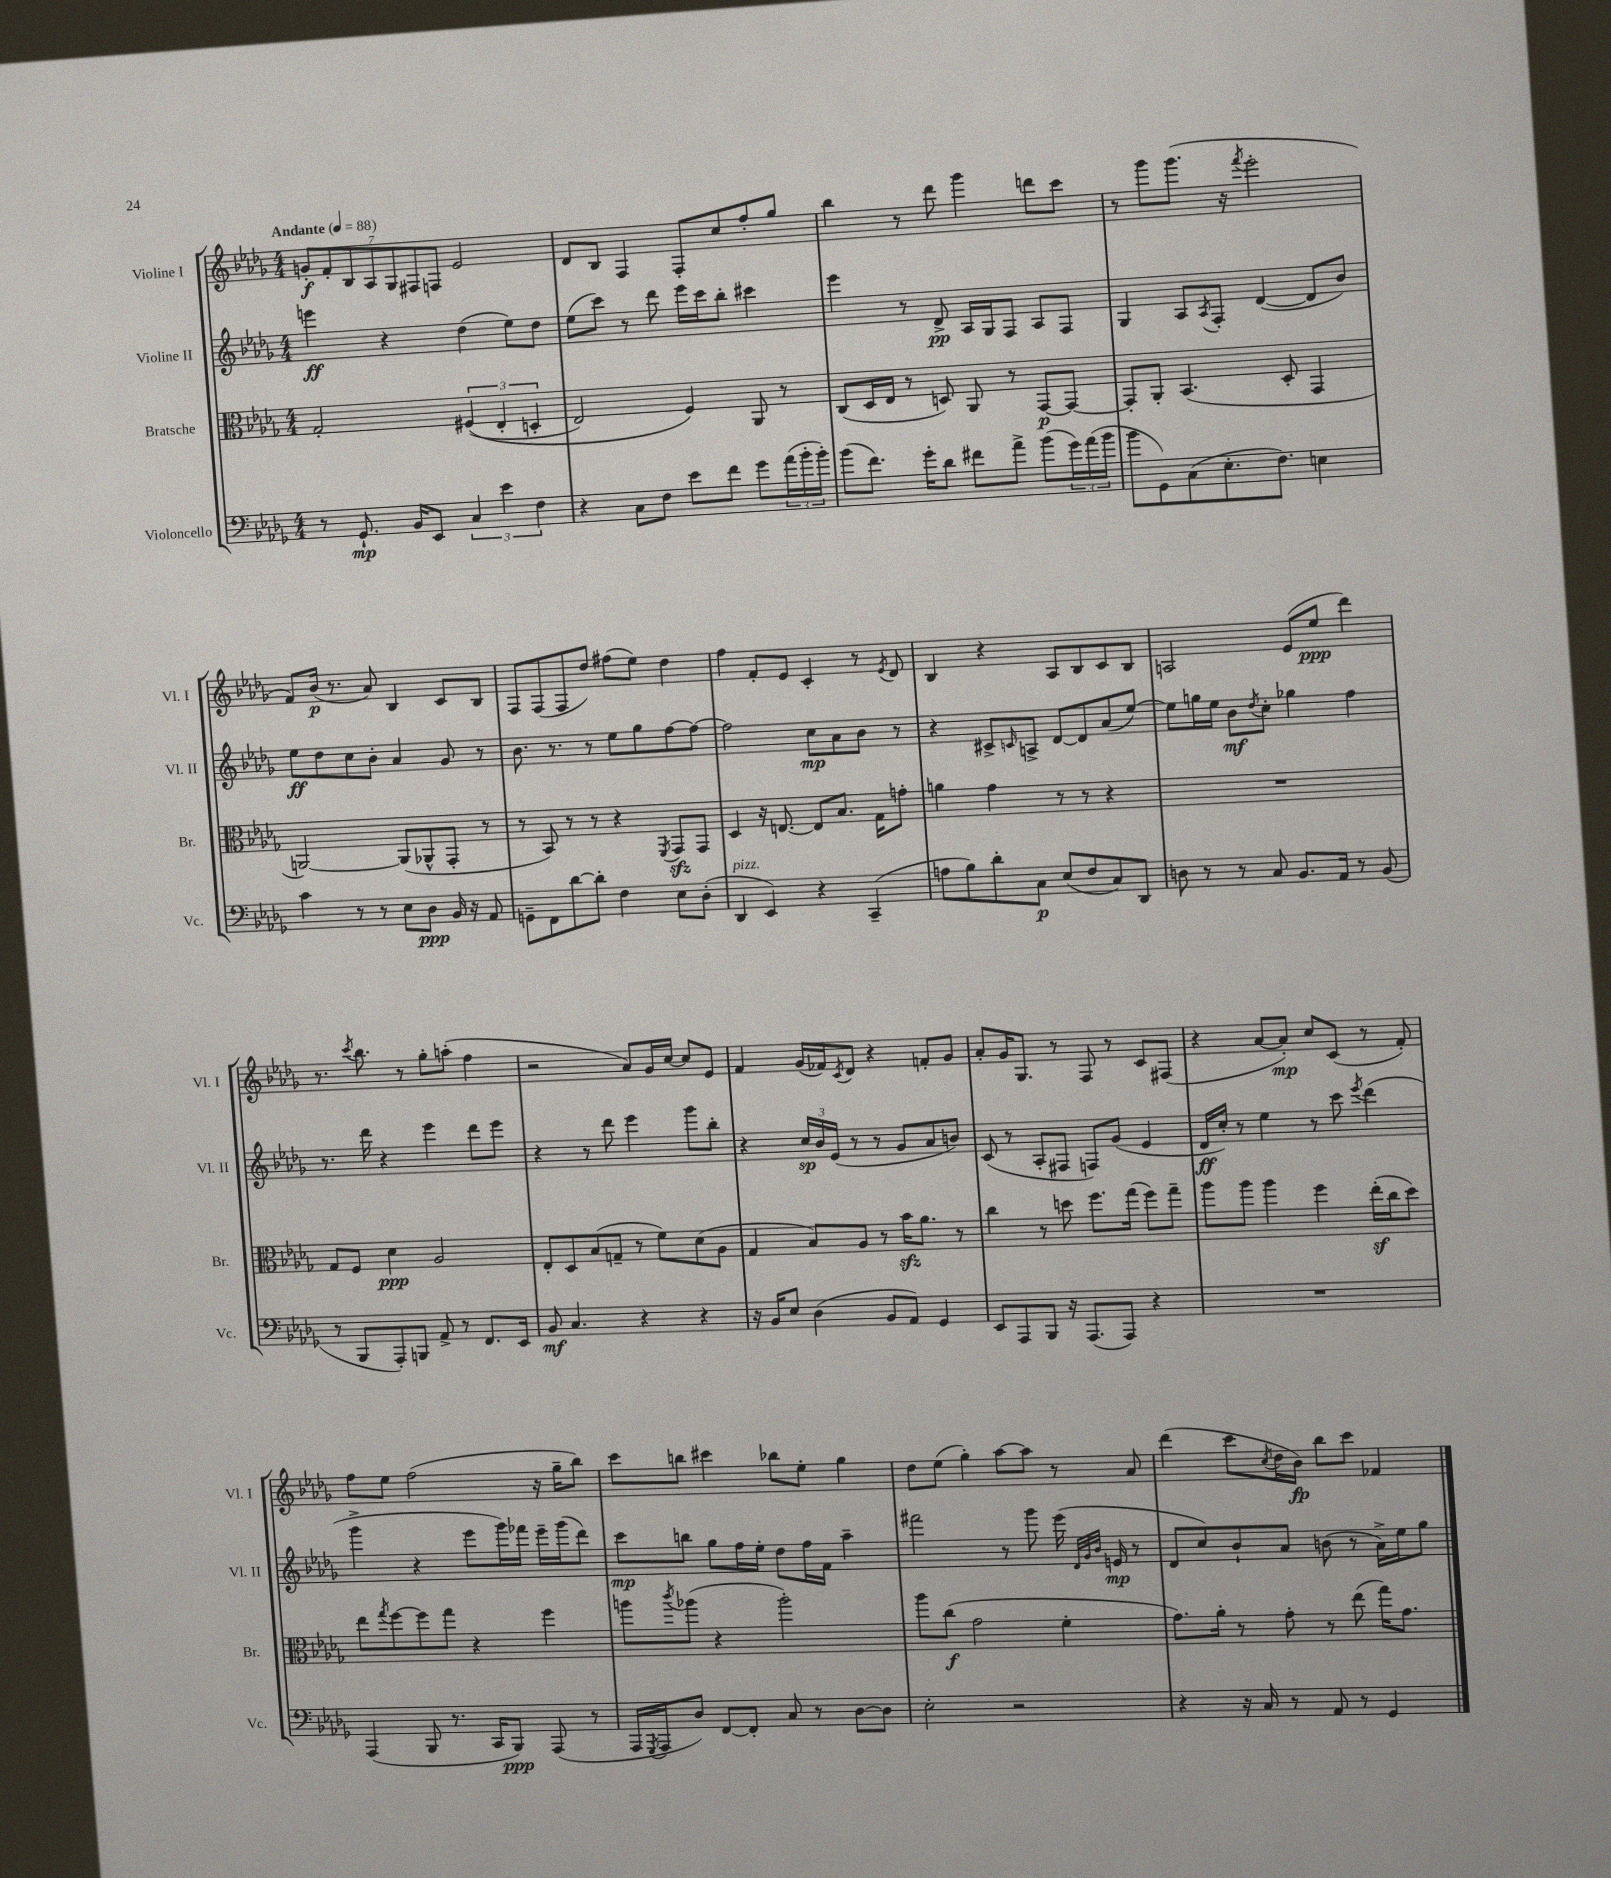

**kern	**kern	**kern	**kern
*staff4	*staff3	*staff2	*staff1
*clefF4	*clefC3	*clefG2	*clefG2
*k[b-e-a-d-g-]	*k[b-e-a-d-g-]	*k[b-e-a-d-g-]	*k[b-e-a-d-g-]
*M4/4	*M4/4	*M4/4	*M4/4
*MM88	*MM88	*MM88	*MM88
8r	2G-'	4eee	14g'
.	.	.	14f'
8.GG-`	.	.	.
.	.	.	14B-
.	.	.	14A-
.	.	4r	.
.	.	.	14G-
16BB-	.	.	.
.	.	.	14F#
8EE-	.	.	.
.	.	.	14F
6C	&((6F#	(4dd-	2e-
6e-	6E-'	.	.
.	.	8ee-)	.
6F	6D'	.	.
.	.	8dd-	.
=	=	=	=
4r	2E-)	(8ee-	8d-
.	.	8ccc)	8B-
8C	.	8r	4F
8F	.	8ddd-	.
8e-	4F&)	16eee-	8F'
.	.	16ccc	.
8f	.	8bb-'	8cc
8g-	8AA-	4ccc#	8ff'
(24a-	8r	.	8gg-
24b-'	.	.	.
24b-')	.	.	.
=	=	=	=
(8b-	(8C	4eee-	4bb-
8.f)	16D-	.	.
.	16E-	.	.
.	8r	8r	8r
16g-'	.	.	.
8d-	8D)	8d-^	8ddd-
8f#	8AA-	16A-	4ggg-
.	.	16G-	.
8a-^	8r	8F	.
(8b-	[8GG-	8A-	8ddd
24g-)	8GG-_	8F	8ccc
(24a-	.	.	.
24b-	.	.	.
=	=	=	=
8b-	8GG-']	4G-	8r
8GG-)	8AA-'	.	8ggg-
(8C	(4.BB-	8A-	(8.ggg-
.	.	8qA-	.
8.E-'	.	8F'	.
.	.	.	16r
.	.	.	8qfff
.	.	([4d-	2eee-'
8.F)	.	.	.
.	8D-'	.	.
4E	4GG-	8d-]	.
.	.	8b-)	.
=	=	=	=
4c	[2AA)	8ee-	8f)
.	.	8dd-	(16b-
.	.	.	8.r
8r	.	8cc	.
8r	.	8b-'	8a-)
8E-	(8AA]	4a-	4B-
8D-	8AA-^^	.	.
16BB-	8GG-'	8g-	8c
16r	.	.	.
8AA-	8r	8r	8B-
=	=	=	=
8GG~	8r	8.b-	8F
8FF	8BB-)	.	(8F
.	.	8.r	.
[8d-	8r	.	8F
8d-']	8r	8r	8dd-)
4F	4r	8ee-	(8ff#
.	.	8gg-	8ee-)
.	8qFF	.	.
8E-	8GG-	[8ff	4dd-
(8D-'	8GG-	8ff_	.
=	=	=	=
4DD-	4D-	2ff]	4ff
4EE-)	16r	.	8f'
.	[8.E	.	.
.	.	.	8e-
4r	8E]	8cc	4c'
.	8.B-	8a-	.
(4CC~	.	8b-	8r
.	16G-	.	.
.	.	.	8qe-
.	8g'	8r	8d-
=	=	=	=
8A	4a	4r	4B-
8B-)	.	.	.
8d-'	4g-	8c#^	4r
.	.	16qqc	.
8C	.	8A^	.
(8E-	8r	[8d-	8A-
8F	8r	8d-]	8B-
8C)	4r	(8a-	8c
8DD-	.	[8ee-)	8B-
=	=	=	=
8D	1r	8ee-]	2A
8r	.	16gg	.
.	.	16ee-	.
8r	.	8b-	.
.	.	8qdd-	.
8C	.	8cc'	.
8.BB-	.	4gg-	(8e-
.	.	.	8ee-
16AA-	.	.	.
8r	.	4ff	4ddd-)
(8BB-	.	.	.
=	=	=	=
8r	8G-	8.r	8.r
8BBB-	8F	.	.
.	.	.	8qccc
.	.	16ddd-	8.bb-
8AAA-')	4d-	4r	.
8BBB	.	.	8r
8AA-^	2A-	4eee-	8gg-'
8r	.	.	(8aa'
8.FF	.	8ddd-	4ff
.	.	8eee-	.
16EE-	.	.	.
=	=	=	=
8BB-	8E-'	4r	2r
4.C	8D-	.	.
.	(8B-	8r	.
.	8G~	8ddd-	.
4r	8r	4eee-	8a-)
.	8f)	.	16g-
.	.	.	[16cc
4r	(8d-	8ggg-	8cc]
.	8A-	8bb-'	8e-
=	=	=	=
16r	4G-	4r	4f
16BB-	.	.	.
8E-	.	.	.
(4D-	8B-)	24cc	(16g-
.	.	24b-	.
.	.	.	16f-)
.	.	(24e-	.
.	.	.	8qc
.	8A-	8r	8d-
8BB-	8r	8r	4r
8AA-)	16b-	8g-	.
.	8.a-	.	.
4GG-	.	8a-	8f'
.	8r	8b)	8g-
=	=	=	=
8EE-	4cc	(8c	8a-'
8AAA-	.	8r	16g-
.	.	.	8.G-
8BBB-	8r	8A-'	.
16r	8dd	8F#	8r
(8.AAA-	.	.	.
.	8.ff	8F)	8F
8AAA-)	.	(8g-	8r
.	(16gg-	.	.
4r	8ff)	4e-	8c
.	8gg-~	.	(8F#
=	=	=	=
1r	8aa-	16d-	4r
.	.	16cc')	.
.	8aa-	8r	.
.	4aa-	4ee-	[8a-
.	.	.	8a-'])
.	4ff	8r	8cc
.	.	8ccc	(8c
.	.	8qeee-	.
.	(16ee-'	(4ddd-	8r
.	16cc	.	.
.	8dd-)	.	8f')
=	=	=	=
(4AAA-	8ee-	4ggg-^	8ff
.	8qgg-	.	.
.	[8ff	.	8ee-
8BBB-	8ff]	4r	(2ff
8.r	8gg-	.	.
.	4r	8eee-	.
16CC	.	.	.
8BBB-)	.	16ggg-)	.
.	.	16fff-	.
(8AAA-	4ff	16eee-~	16r
.	.	(16ggg-	16gg-~
8r	.	8ddd-)	8bb-)
=	=	=	=
16AAA-	8aa	8ccc	8ccc
8qGGG-	.	.	.
16AAA-	.	.	.
.	8qccc	.	.
8D-)	(8aa-	8bb	8bb
[8FF	4r	8gg-	4ccc#
8FF']	.	16ff	.
.	.	16ee-'	.
8C	2aa-')	8dd-	8bb-
8r	.	16ff	8ee-'
.	.	16f	.
[8D-	.	4aa-~	4gg-
8D-]	.	.	.
=	=	=	=
2E-'	8aa-	2fff#	8dd-
.	(8cc	.	(8ee-
.	2g-	.	4gg-')
2r	.	8r	[8aa-
.	.	8ggg-	8aa-]
.	4f'	(16eee-	8r
.	.	32qqd-	.
.	.	32qqg-	.
.	.	32qqb-	.
.	.	16e	.
.	.	8r	8a-
=	=	=	=
4r	8.g-)	8d-	(4ddd-
.	.	8cc)	.
.	16a-'	.	.
16r	8r	8b-`	8ccc
16C	.	.	.
.	.	.	8qcc
8r	8g-'	8a-	16dd-
.	.	.	16b-)
8AA-	8r	(8b	8bb-
8r	(8ee-	8r	8ccc
4GG-	16gg-)	16a-^)	4f-
.	8.g-	16ee-	.
.	.	8gg-	.
==	==	==	==
*-	*-	*-	*-
